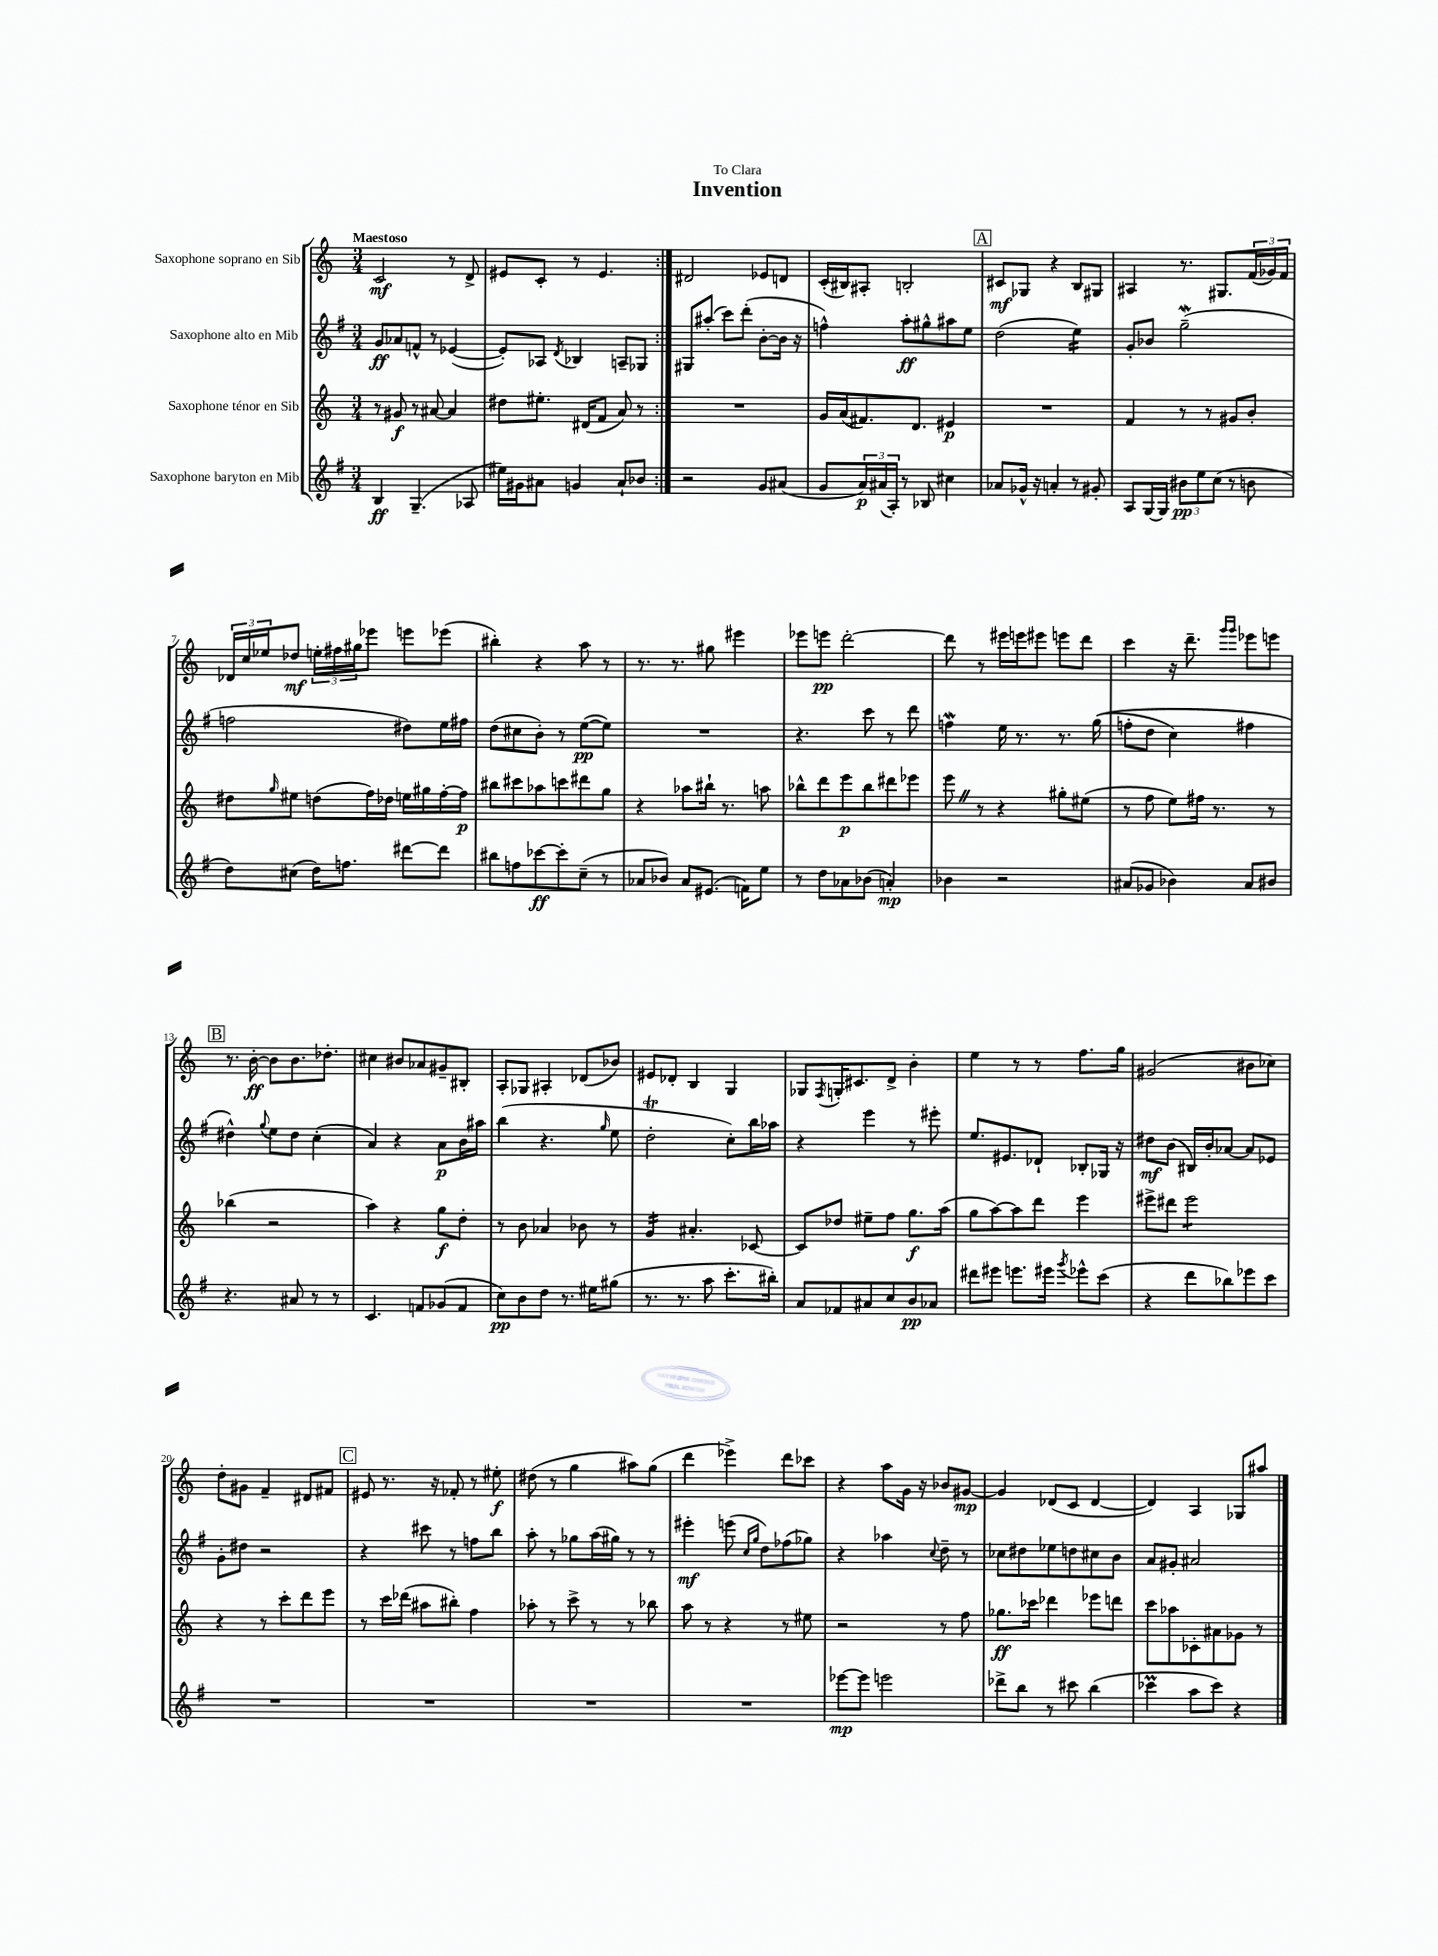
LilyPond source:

\header { title = "Invention" dedication = "To Clara" }
<<
\new StaffGroup <<
\new Staff = "s0" \with { instrumentName = "Saxophone soprano en Sib" } {
    \clef treble \key c \major \numericTimeSignature \time 3/4 \tempo "Maestoso"
    \repeat volta 2 { c'2\mf r8 d'8-> |
    eis'8 c'8-. r8 eis'4. | }
    dis'2 ees'8 d'8 |
    c'16-.( bis16) ais8-. b2-. |
    \mark \markup { \box "A" } cis'8\mf ges8 r4 b8 gis8 |
    ais4 r8. gis8. \tuplet 3/2 { f'16( ges'16) f'16 } |
    \tuplet 3/2 { des'16 c''16 ees''16 } des''8\mf \tuplet 3/2 { e''16-. fis''16 gis''16 } ees'''8 e'''8 ees'''8( |
    bis''4-.) r4 a''8 r8 |
    r8. r8. gis''8 eis'''4 |
    ees'''8 e'''8\pp d'''2~-. |
    d'''8 r8 eis'''16 e'''16 eis'''8 e'''8 d'''8 |
    c'''4 r16 d'''8.-- \grace { g'''16 g'''16 } ees'''8 e'''8 |
    \mark \markup { \box "B" } r8. b'16~-.\ff b'8 b'8. des''8.-. |
    cis''4 bis'8 aes'8 gis'8-- bis8-. |
    a8-. ges8 ais4-. des'8( bes'8) |
    eis'8 des'8-. b4 g4 |
    ges8 \acciaccatura { f8 } g16-. cis'8. d'8-> b'4-. |
    e''4 r8 r8 f''8. g''16 |
    gis'2( bis'8 ces''8) |
    d''8-. gis'8 f'4-- dis'8 fis'8 |
    \mark \markup { \box "C" } eis'8 r8. r16 fes'8-. r8 eis''8-.\f |
    dis''8( r8 g''4 ais''8) g''8( |
    d'''4 ees'''4->) d'''8 ces'''8 |
    r4 a''8 g'16 r16 bes'8 gis'8~\mp |
    gis'4 des'8( c'8 des'4~ |
    des'4) a4 ges8 ais''8 \bar "|." |
}
\new Staff = "s1" \with { instrumentName = "Saxophone alto en Mib" } {
    \clef treble \key g \major \numericTimeSignature \time 3/4
    \repeat volta 2 { g'8\ff aes'8 f'8-^ r8 ees'4~( |
    ees'8-.) aes8 \acciaccatura { d'8 } bes4 a8-- ges8 | }
    gis8 ais''8-.( c'''8) d'''8-.( b'8~-. b'16 r16 |
    f''4-^) a''8-.\ff gis''8-^ ais''8 e''8 |
    \mark \markup { \box "A" } d''2( e''4:16) |
    g'8-. bes'8 g''2--\mordent( |
    f''2 dis''8) e''16 fis''16 |
    d''8( cis''8 b'8-.) r8 e''8~\pp( e''8) |
    R2. |
    r4. c'''8 r8 d'''8 |
    f''4\mordent e''16 r8. r8. g''16(\( |
    f''8-. d''8 c''4) fis''4 |
    \mark \markup { \box "B" } dis''4-^\) \appoggiatura { g''8 } e''8 dis''8 c''4-.( |
    a'4) r4 a'8\p b'16 ais''16 |
    b''4( r4. \grace { g''16 } e''8 |
    d''2-.\trill c''8-.) b''16 aes''16 |
    r4 e'''4 r8 eis'''8-. |
    e''8. eis'8. des'8-! bes8-. ges16 r16 |
    dis''8\mf b'8( bis16) b'16-. aes'8~ aes'8 ees'8 |
    g'8-. dis''8 r2 |
    \mark \markup { \box "C" } r4 cis'''8 r8 f''8 b''8 |
    a''8-. r8 ges''8 a''16( gis''16) r8 r8 |
    eis'''4-.\mf e'''8( \grace { c''16 g''16 } d''8) fes''8( ges''8) |
    r4 aes''4 \appoggiatura { c''8 } d''8-- r8 |
    ces''8 dis''8 ees''8 d''8 cis''8 b'8 |
    a'8 gis'8-. ais'2 \bar "|." |
}
\new Staff = "s2" \with { instrumentName = "Saxophone ténor en Sib" } {
    \clef treble \key c \major \numericTimeSignature \time 3/4
    \repeat volta 2 { r8 gis'8\f r8 ais'8~ ais'4 |
    dis''8 eis''8.-. dis'16( f'8 a'8) r8 | }
    R2. |
    g'16 a'16( fis'8.) d'8. eis'4\p |
    \mark \markup { \box "A" } R2. |
    f'4 r8 r8 gis'8 b'8-. |
    dis''8 \grace { g''16 } eis''8 d''8( f''16) des''16 e''16 gis''16 f''16~-. f''16\p |
    bis''8 cis'''8 aes''8 c'''8 dis'''8 g''8 |
    r4 aes''8 bis''16-! r8. a''8 |
    bes''8-^ d'''8 e'''8\p bes''8 dis'''8 ees'''8 |
    e'''8 \once \override BreathingSign.text = \markup { \musicglyph "scripts.caesura.straight" } \breathe r8 r4 gis''8-. eis''8( |
    r8 f''8 e''8) fis''16 r8. r8 |
    \mark \markup { \box "B" } bes''4( r2 |
    a''4) r4 g''8\f d''8-. |
    r8 b'8 aes'4 bes'8 r8 |
    g'4:16 ais'4.-. ces'8~ |
    ces'8 des''8 eis''8-- f''8 g''8.\f a''16( |
    g''8 a''8~) a''8 d'''8 e'''4 |
    eis'''8-> dis'''8 eis'''2:8 |
    r4 r8 c'''8-. d'''8 e'''8 |
    \mark \markup { \box "C" } r8 c'''16 des'''16( ais''8 bis''8-.) f''4 |
    aes''8-. r8 c'''8-> r8 r8 bes''8 |
    a''8 r8 r4 r8 eis''8 |
    r2 r8 f''8 |
    ges''8.\ff ces'''16 des'''4 ees'''8 d'''8 |
    c'''8 aes''8 ces'8-. ais'8 ges'8 r8 \bar "|." |
}
\new Staff = "s3" \with { instrumentName = "Saxophone baryton en Mib" } {
    \clef treble \key g \major \numericTimeSignature \time 3/4
    \repeat volta 2 { b4\ff g4.--( aes8 |
    eis''16) gis'16 ais'8 g'4 ais'8-! bes'8 | }
    r2 g'8 ais'8( |
    g'8 \tuplet 3/2 { a'16\p) ais'16( a16-.) } r8 bes8 cis''4 |
    \mark \markup { \box "A" } aes'8 ges'16-^ r16 a'4-. r8 gis'8-. |
    a8 g16~ g16 \tuplet 3/2 { bis'8\pp e''8 c''8( } r8 b'8 |
    d''8) cis''8( d''16) f''8. dis'''8~ dis'''8 |
    bis''8 f''8 ces'''8~\ff ces'''8-. c''8--( r8 |
    aes'8 bes'8) aes'8 eis'8.( f'16) e''8 |
    r8 d''8 aes'8 bes'8( a'4-.\mp) |
    bes'4 r2 |
    ais'8( ges'8 bes'4) ais'8 bis'8 |
    \mark \markup { \box "B" } r4. ais'8 r8 r8 |
    c'4. f'8 ges'8( f'8 |
    c''8\pp) b'8 d''8 r8. eis''16 gis''8( |
    r8. r8. a''8 c'''8.-. bis''16-.) |
    a'8 fes'8 ais'8 c''8 b'8\pp aes'8 |
    dis'''8 eis'''8 e'''8. eis'''16 \acciaccatura { g'''8 } ees'''8-^ c'''8( |
    r4 d'''8 bes''8) ees'''8 c'''8 |
    R2. |
    \mark \markup { \box "C" } R2. |
    R2. |
    R2. |
    ees'''8~\mp ees'''8 e'''2 |
    des'''8-> b''8 r8 cis'''8 b''4( |
    ces'''4\prall a''8 ces'''8) r4 \bar "|." |
}
>>
>>
